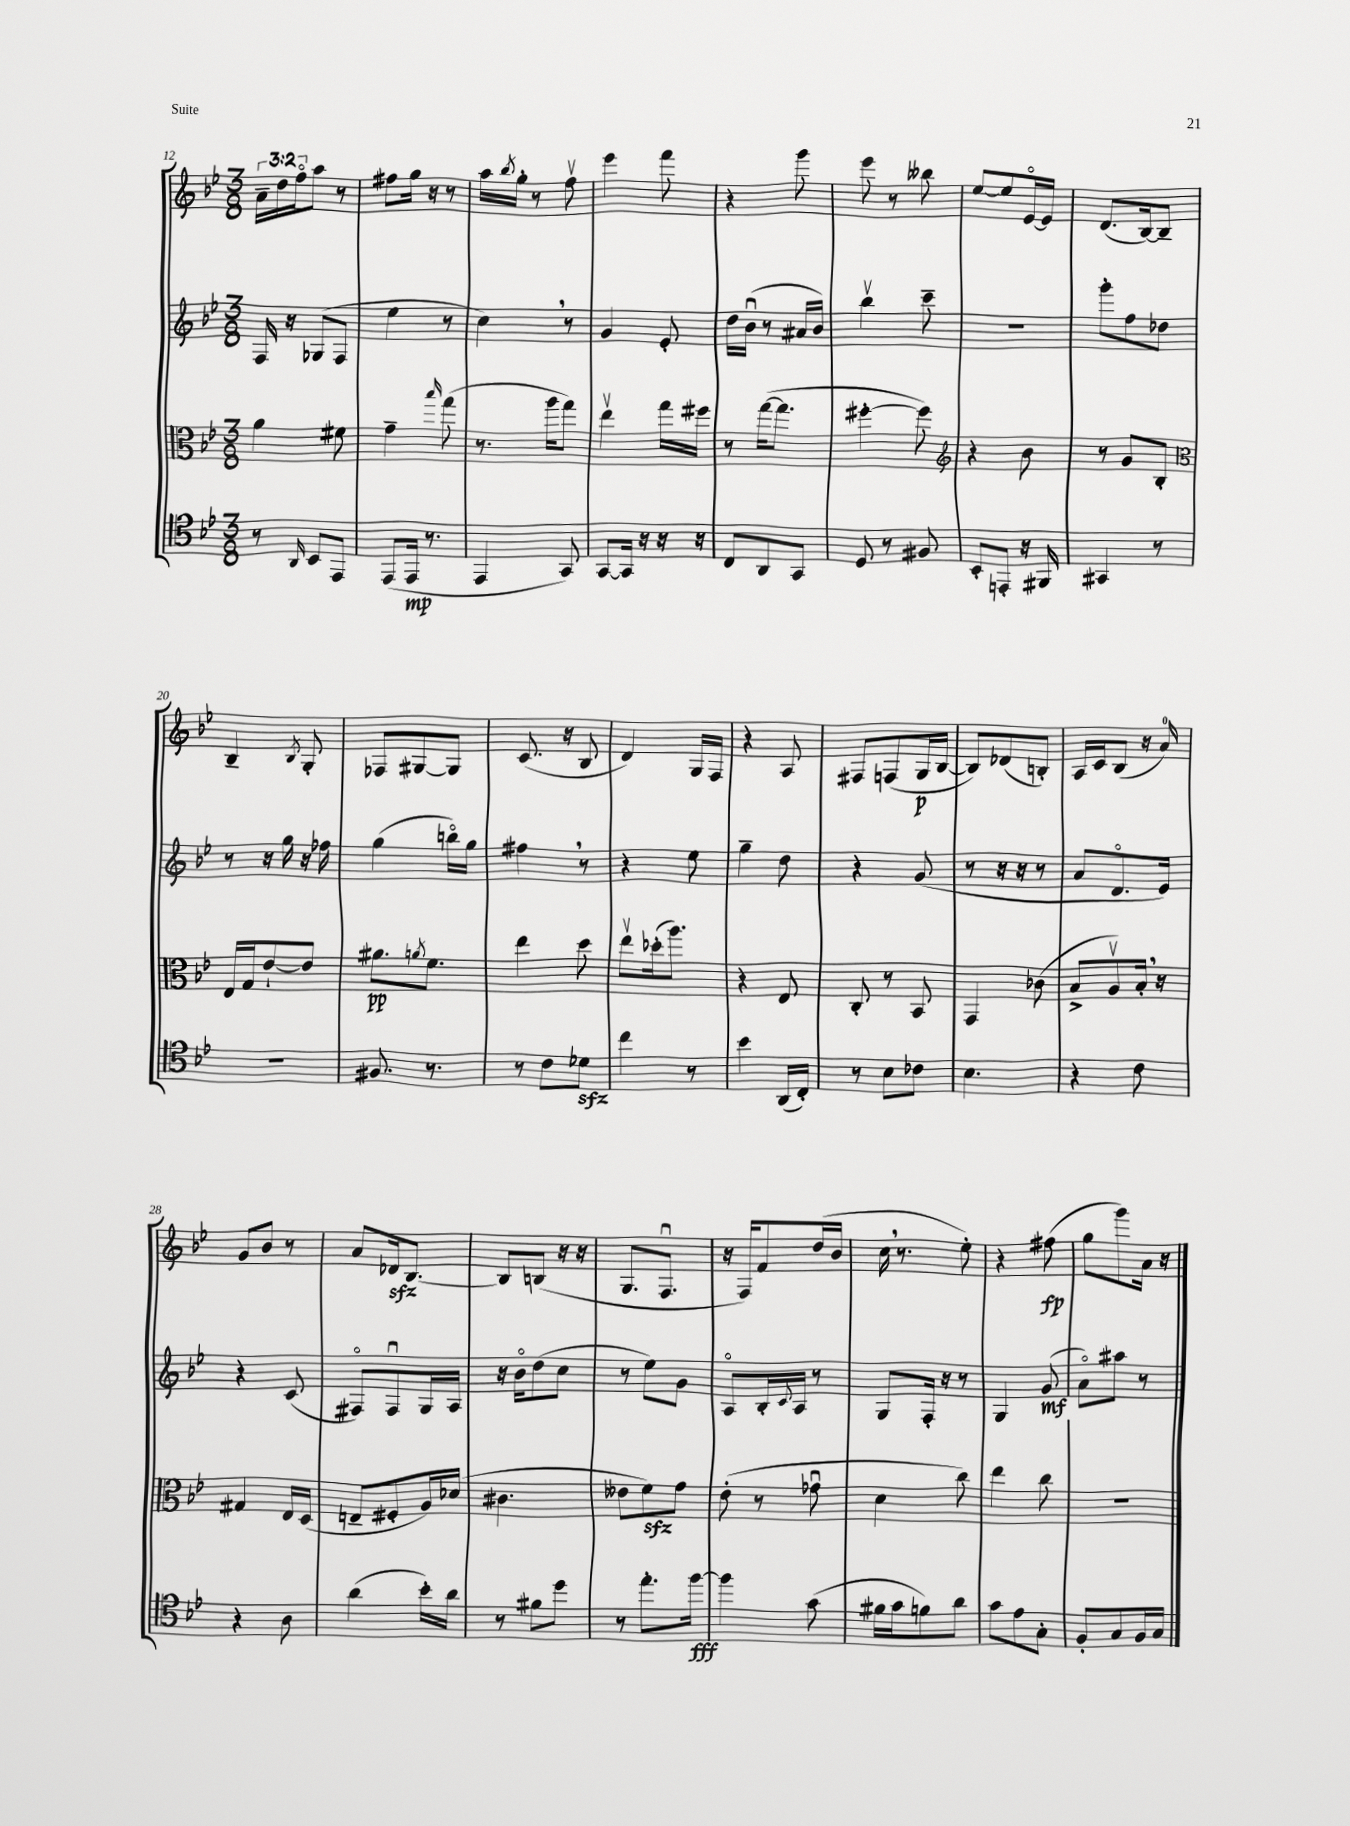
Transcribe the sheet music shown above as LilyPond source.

<<
\new StaffGroup <<
\new Staff = "s0" {
    \clef treble \key bes \major \numericTimeSignature \time 3/8 \override Staff.TupletNumber.text = #tuplet-number::calc-fraction-text
    \tuplet 3/2 { a'16-- d''16 f''16\flageolet } a''8 r8 |
    fis''8 g''16 r16 r8 |
    a''16 \acciaccatura { bes''8 } g''16-. r8 f''8\upbow |
    ees'''4 f'''8 |
    r4 g'''8 |
    ees'''8 r8 beses''8 |
    ees''8~ ees''8 ees'16~\flageolet ees'16 |
    d'8.( bes16~) bes8-- |
    bes4-- \acciaccatura { bes8 } g8-. |
    fes8 gis8~ gis8 |
    c'8.( r16 bes8 |
    d'4) g16 f16 |
    r4 a8 |
    fis8 f8( g16\p bes16~ |
    bes8) des'8( b8-.) |
    a16 c'16 bes8( r16 a'16-0) |
    g'8 bes'8 r8 |
    a'8 des'16\sfz bes8.~ |
    bes8 b8( r16 r16 |
    g8. f8.\downbow |
    r16 f16) f'8 d''16( bes'16 |
    c''16 \breathe r8. ees''8-.) |
    r4 fis''8\fp( |
    g''8 g'''8) a'16 r16 \bar "|." |
}
\new Staff = "s1" {
    \clef treble \key bes \major \numericTimeSignature \time 3/8
    f16 r16 ges8( f8 |
    ees''4 r8 |
    c''4) \breathe r8 |
    g'4 ees'8-. |
    d''16 bes'16\downbow( r8 ais'16 bes'16) |
    bes''4\upbow c'''8-- |
    R4. |
    g'''8-. f''8 des''8 |
    r8 r16 g''16 r16 fes''16 |
    g''4( b''16\flageolet) g''16 |
    fis''4 \breathe r8 |
    r4 ees''8 |
    g''4-- d''8 |
    r4 g'8( |
    r8 r16 r16 r8 |
    a'8 d'8.\flageolet ees'16) |
    r4 c'8( |
    fis8\flageolet) fis8\downbow g16 a16 |
    r16 bes'16\flageolet d''8( c''8 |
    r8 ees''8) g'8 |
    a8\flageolet bes16-. \appoggiatura { c'8 } a16 r8 |
    g8 f16-. r16 r8 |
    g4 g'8\mf( |
    a'8\flageolet) ais''8 r8 \bar "|." |
}
\new Staff = "s2" {
    \clef alto \key bes \major \numericTimeSignature \time 3/8
    a'4 fis'8 |
    g'4-- \grace { bes''16 } g''8( |
    r8. a''16 g''8) |
    ees''4\upbow g''16 fis''16 |
    r8 g''16~( g''8. |
    fis''4~-. fis''8) |
    \clef treble r4 bes'8 |
    r8 g'8 bes8-. |
    \clef alto ees16 g16 ees'8~-! ees'8 |
    ais'8.\pp \acciaccatura { a'8 } f'8. |
    ees''4 d''8 |
    ees''8\upbow des''16-.( a''8.) |
    r4 ees8 |
    c8-. r8 bes,8 |
    g,4 ces'8( |
    bes8-> a8\upbow) bes16-. \breathe r16 |
    gis4 ees16 d16( |
    e8-- fis8-. a16) des'16( |
    cis'4. |
    eeses'8 f'8\sfz) g'8 |
    ees'8-.( r8 ges'8\downbow |
    d'4 c''8) |
    ees''4 c''8 |
    R4. \bar "|." |
}
\new Staff = "s3" {
    \clef tenor \key bes \major \numericTimeSignature \time 3/8
    r8 \grace { a,16 } bes,8 ees,8 |
    ees,8( ees,16\mp r8. |
    ees,4 g,8) |
    g,8~ g,16 r16 r16 r16 |
    c8 a,8 g,8 |
    d8 r8 fis8 |
    bes,8-. e,8-. r16 fis,16 |
    gis,4 r8 |
    R4. |
    fis8. r8. |
    r8 c'8 des'8\sfz |
    c''4 r8 |
    bes'4 a,16( c16-.) |
    r8 bes8 ces'8 |
    bes4. |
    r4 c'8 |
    r4 a8 |
    a'4( bes'16-.) a'16 |
    r8 fis'8 d''8 |
    r8 ees''8.-. f''16~\fff |
    f''4 g'8( |
    fis'16 g'16 f'8) a'8 |
    g'8 ees'8 g8-. |
    f8-. g8 f16 g16 \bar "|." |
}
>>
>>
\layout { \context { \Score currentBarNumber = #12 } }
